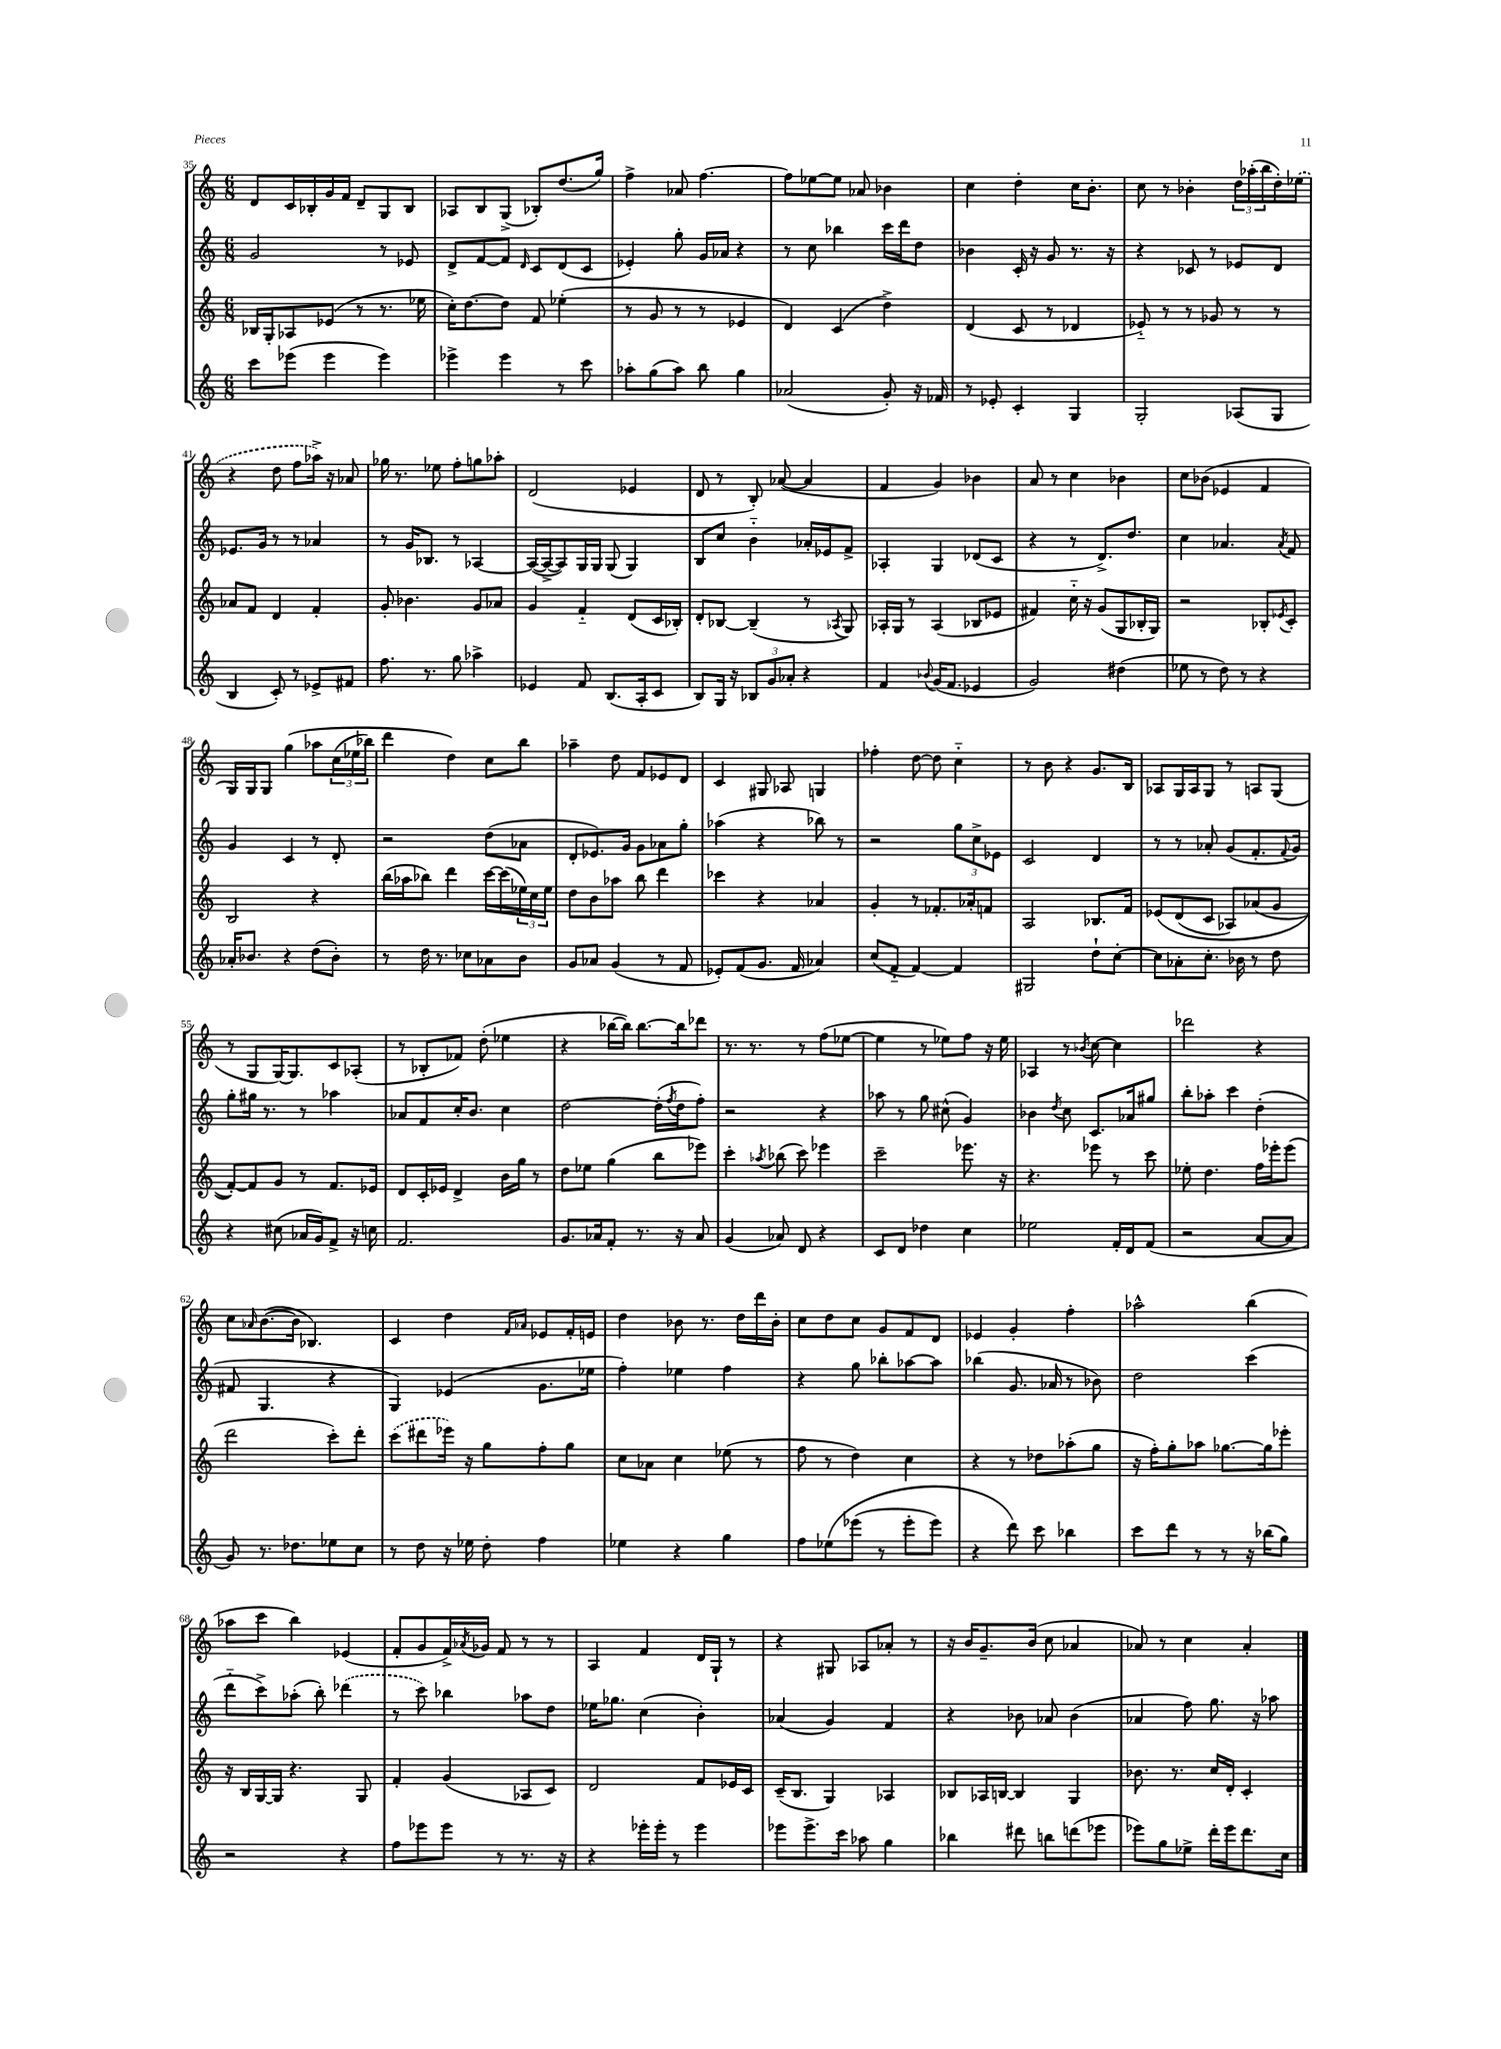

**kern	**kern	**kern	**kern
*staff4	*staff3	*staff2	*staff1
*clefG2	*clefG2	*clefG2	*clefG2
*k[]	*k[]	*k[]	*k[]
*M6/8	*M6/8	*M6/8	*M6/8
8ccc\L	16B-/LL	2g/	8d/L
.	16G'/J	.	.
(8eee-\J	8A-/	.	16c/L
.	.	.	16B-'/
4eee-\	(8e-/J	.	16g/
.	.	.	16f/JJ
.	8r	.	8d~/L
4eee-\)	8.r	8r	8G/
.	.	8e-/	8B-/J
.	16ee-\	.	.
=	=	=	=
4eee-^\	16cc'\LK)	8d^/L	8A-/L
.	[8.dd\	.	.
.	.	[8f/	8B/
4eee-\	8dd\]J	8f/]J	(8G^/J
.	.	16qqd/	.
.	8f/	8c/L	8B-'/L)
8r	(4ee-'\	(8d/	(8.dd/
8ccc\	.	8c/J	.
.	.	.	16gg/Jk)
=	=	=	=
8aa-'\L	8r	4e-'/)	4ff^\
(8gg\	8g/	.	.
8aa-\J)	8r	8gg'\	8a-/
8bb\	8r	16g/LL	[4.ff\
.	.	16a-/JJ	.
4gg\	4e-/	4r	.
=	=	=	=
(2a-/	4d/)	8r	8ff\]L
.	.	8cc\	[8ee-\
.	(4c/	4bb-\	8ee-\]J
.	.	.	8a-/
8g'/)	4dd^\)	16ccc\LL	4b-\
.	.	16ddd\J	.
16r	.	8dd\J	.
16f-/	.	.	.
=	=	=	=
8r	(4d/	4b-\	4cc\
8e-'/	.	.	.
4c'/	8c/	16c'/	4dd'\
.	.	16r	.
.	8r	8g/	.
4G/	4d-/	8.r	16cc\LK
.	.	.	8.b'\J
.	.	16r	.
=	=	=	=
2G'/	8e-'~/)	4r	8cc\
.	8r	.	8r
.	8r	8c-/	4b-'\
.	8g-/	8r	.
(8A-/L	8r	8e-/L	24dd\LL
.	.	.	(24aa-'\
.	.	.	24bb\
8G/J	8r	8d/J	16dd'\)
.	.	.	(16ee-\JJ
=	=	=	=
4B/	8a-/L	8.e-/L	4r
.	8f/J	.	.
.	.	16g/Jk	.
8c'/)	4d/	8r	8dd\
8r	.	8r	8ff\L
8e-^/L	4f'/	4a-/	16aa-^\Jk)
.	.	.	16r
8f#/J	.	.	8a-/
=	=	=	=
8.ff\	8g'/	8r	16gg-\
.	.	.	8.r
.	4.b-\	16g/LK	.
8.r	.	8.B-/J	.
.	.	.	8ee-\
8gg\	.	8r	8ff'\L
4aa-^\	8g/L	[4A-/	8gg\
.	8a-/J	.	8aa-'\J
=	=	=	=
4e-/	4g/	(16A-/_LL	(2d/
.	.	16A-^/_J	.
.	.	8A-/])	.
8f/	4f'~/	16G/L	.
.	.	16G/JJ	.
(8.B/L	.	(8G/	.
.	(8d/L	4G/)	4e-/
16A'/k	.	.	.
8c/J	16c/L	.	.
.	16B-'/JJ)	.	.
=	=	=	=
8B/L)	8d'/L	8B/L	8d/
16G/Jk	[8B-/J	8cc/J	8r
16r	.	.	.
12B-/L	(4B-~/]	4b'~\	8B'/)
12g/	.	.	.
.	.	.	([8a-/
12a-'/J	.	.	.
4r	8r	16a-'/LL	4a-/]
.	.	16e-/J	.
.	8qA-/	.	.
.	8G/)	8f^/J	.
=	=	=	=
4f/	16A-'/LL	4A-'/	4f/
.	16G/JJ	.	.
.	8r	.	.
8qqb-/	.	.	.
(16g/LK	(4A-/	4G/	4g/)
8.f/J	.	.	.
4e-/	8B-/L	(8d-/L	4b-\
.	8e-/J	8c/J	.
=	=	=	=
2g/)	4f#/)	4r	8a/
.	.	.	8r
.	16cc'~\	8r	4cc\
.	16r	.	.
.	(8g/L	8.d^/L)	.
(4dd#\	8G/	.	4b-\
.	.	8.dd/J	.
.	16B-'/L	.	.
.	16G/JJ)	.	.
=	=	=	=
8ee-\	2r	4cc\	8cc\L
8r	.	.	(8b-\J
8dd\)	.	4.a-/	4e-/
8r	.	.	.
4r	8B-'/L	.	4f/
.	8qe-/	8qa-/	.
.	8c'/J	8f/	.
=	=	=	=
16a-'/LK	2B/	4g/	16G/LL)
8.b-/J	.	.	16G/J
.	.	.	8G/J
4r	.	4c/	&(4gg\
(8dd\L	4r	8r	8aa-\L
8b-'\J)	.	8d'/	(24cc\L
.	.	.	24ee-\
.	.	.	24bb-\JJ)
=	=	=	=
8r	(16bb\LL	2r	4ddd\
.	16aa-\J	.	.
16dd\	8bb-\J)	.	.
8.r	.	.	.
.	4ddd\	.	4dd\&)
8cc-\L	.	.	.
8a-\	[16ccc\LL	(8dd\L	8cc\L
.	(16ccc\]	.	.
8b\J	24ee-\)	8a-\J	8bb\J
.	24cc\	.	.
.	24ee-\JJ	.	.
=	=	=	=
8g/L	8dd\L	8d'/L	4aa-~\
8a-/J	8b\	8.e-/)	.
(4g/	8aa-\J	.	8dd\
.	.	16g/Jk	.
.	8bb\	8g\L	8f/L
8r	4ddd\	8a-\	8e-/
8f/	.	8gg'\J	8d/J
=	=	=	=
8e-'/L)	4ccc-\	(4aa-\	4c/
(8f/	.	.	.
8.g/J	4r	4r	8G#/
.	.	.	8A-/
16f/	.	.	.
4a-/)	4a-/	8bb-\)	4G/
.	.	8r	.
=	=	=	=
(8cc/L	4g'/	2r	4ff-'\
8f'~/J	.	.	.
[4f/)	8r	.	[8dd\
.	8.f-'/L	.	8dd\]
4f/]	.	12gg\L	4cc'~\
.	16a-'/k	.	.
.	.	12cc^\	.
.	8f/J	.	.
.	.	12e-\J	.
=	=	=	=
2G#/	2A/	2c/	8r
.	.	.	8b\
.	.	.	4r
8dd`\L	8.B-/L	4d/	8.g/L
[8cc'\J	.	.	.
.	16f/Jk	.	16B/Jk
=	=	=	=
8cc\]L	&(8e-/L	8r	8A-/L
8a-'\	(8d/	8r	16G/L
.	.	.	16A-/J
8.cc'\J	8c/J	8a-'/	8G/J
.	8A-/L)	(8g/L	8r
16b-\	.	.	.
8r	(8a-/	8.f'/	8A/L
8dd\	8g/J	.	(8G/J
.	.	8qqf/	.
.	.	16g/Jk)	.
=	=	=	=
4r	[8f'/L)&)	8gg'\L	8r
.	8f/]	16gg#\Jk	8G/L
.	.	8.r	.
(8cc#\	8g/J	.	[16G/K)
.	.	.	8.G/]
16a-/LL	8r	8r	.
16g/J)	.	.	.
8f^/J	8.f/L	4aa-\	8c/
16r	.	.	(8A-'/J
16cc\	16e-/Jk	.	.
=	=	=	=
2.f/	8d/L	8a-/L	8r
.	16c'/L	8f/	8B-'/L
.	16e-/JJ	.	.
.	4d^/	16cc'/K	8f-/J)
.	.	8.b/J	.
.	.	.	(8dd'\
.	16b\LL	4cc\	4ee-\
.	16gg\JJ	.	.
.	8r	.	.
=	=	=	=
8.g/L	8dd\L	[2dd\	4r
.	8ee-\J	.	.
16a-/k	.	.	.
8f'/J	(4gg\	.	[16bb-\LL
.	.	.	16bb-\]JJ)
8.r	.	.	[8.bb-\L
.	8bb\L	(16dd'\]LL	.
.	.	8qff/	.
16r	.	16dd\J	16bb-\]k
8a-/	8eee-\J)	8ff'\J)	8ddd-\J
=	=	=	=
(4g/	4ccc'\	2r	8.r
.	.	.	8.r
.	8qaa-/	.	.
8a-/)	(8bb-\	.	.
8d/	8ccc\)	.	8r
4r	4eee-\	4r	(8ff\L
.	.	.	[8ee-\J
=	=	=	=
8c/L	2ccc~\	8aa-\	4ee-\]
8d/J	.	8r	.
4dd-\	.	8gg\	8r
.	.	(8cc#^^\	8ee-\L)
4cc\	8.eee-\	4g/)	8ff\J
.	.	.	16r
.	16r	.	16ee-\
=	=	=	=
2ee-\	4.r	4b-\	4A-/
.	.	8qdd/	.
.	.	8cc\	8r
.	.	.	8qb-/
.	8eee-\	8.c/L	[8cc\
16f'/LL	8r	.	4cc\]
16d/J	.	16a-/k	.
(8f/J	8ccc\	8gg#/J	.
=	=	=	=
2r	8ee-'\	8bb'\L	2ddd-\
.	4.dd\	8aa-'\J	.
.	.	4ccc\	.
[8a/L	16ff\LL	(4dd'\	4r
.	16eee-'\J	.	.
8a/]J	(8eee-\J	.	.
=	=	=	=
8g/)	2ddd\	8f#/	8cc\L
.	.	.	16qqa-/
8.r	.	4.G/	([8.b\
8.dd-\L	.	.	16b\]Jk
.	.	.	4.B-/)
8ee-\	8ccc'\L)	4r	.
8cc\J	8ddd'\J	.	.
=	=	=	=
8r	(8ccc\L	4G/)	4c/
8dd\	8ddd#\	.	.
16r	16eee-\Jk)	(4e-/	4dd\
16ee-\	16r	.	.
8dd'\	8gg\L	.	.
.	.	.	16qqf/LL
.	.	.	16qqa-/JJ
4ff\	8ff'\	8.g\L	8e-/L
.	8gg\J	.	16f'/L
.	.	16ee-\Jk	16e/JJ
=	=	=	=
4ee-\	8cc\L	4ff'\)	4dd\
.	8a-\J	.	.
4r	4cc\	4ee-\	8b-\
.	.	.	8.r
4gg\	(8ee-\	4ff\	.
.	.	.	16dd\LL
.	8r	.	16ddd\
.	.	.	16b-'\JJ
=	=	=	=
8ff\L	8ff\	4r	8cc\L
&(8ee-\	8r	.	8dd\
(8eee-\J	4dd\)	8gg\	8cc\J
8r	.	8bb-'\L	8g/L
8eee-'\L	4cc\	[8aa-\	8f/
8eee-\J)	.	8aa-\]J	8d/J
=	=	=	=
4r	4r	(4bb-\	4e-/
8ddd\&)	8r	8.g/	4g'/
8ccc\	8dd-\L	.	.
.	.	16a-/	.
4bb-\	(8aa-'\	8r	4ff'\
.	8gg\J	8b-\)	.
=	=	=	=
8ccc\L	16r	2dd\	2aa-^^\
.	16ff'\LK)	.	.
8ddd\J	8gg'\	.	.
8r	8aa-\J	.	.
8r	[8.gg-\L	.	.
16r	.	(4ccc\	(4bb\
(16bb-\LK	16gg-\]k	.	.
8gg\J)	8eee-'\J	.	.
=	=	=	=
2r	16r	8ddd'~\L	8aa-\L
.	16B/LL	.	.
.	[16G/	8ccc^\)	8ccc\J
.	16G/]JJ	.	.
.	4.r	(8aa-'\J	4bb\)
.	.	8bb'\)	.
4r	.	(4ddd-\	(4e-/
.	8G/	.	.
=	=	=	=
8ff\L	4f'/	8r	8f'/L
8eee-\	.	8ccc\)	8g/
8eee-\J	(4g/	4bb-\	16f^/L)
.	.	.	8qa-/
.	.	.	16g-/JJ
8r	.	.	8f/
8.r	8A-/L	8aa-\L	8r
.	8c/J)	8dd\J	8r
16r	.	.	.
=	=	=	=
4r	2d/	16ee-\LK	4A/
.	.	8.gg-\J	.
16eee-'\LL	.	(4cc\	4f/
16eee-'\JJ	.	.	.
8r	.	.	.
4eee-\	8f/L	4b'\)	16d/LL
.	.	.	16G`/JJ
.	16e-/L	.	8r
.	16c/JJ	.	.
=	=	=	=
8eee-\L	(16c~/LK	(4a-/	4r
.	8.B/J	.	.
8.eee-^\	.	.	.
.	4G/)	4g/)	8G#/
16ccc\Jk	.	.	.
8aa-\	.	.	8A-/L
4gg\	4A-/	4f/	8a-'/J
.	.	.	8r
=	=	=	=
4bb-\	8B-/L	4r	16r
.	.	.	16b/LK
.	16A-/L	.	8.g~/
.	[16B/JJ	.	.
8ddd#\	4B/]	8b-\	.
.	.	.	(16b/Jk
8bb\L	.	8a-/	8cc\
(8ddd\	4G/	(4b-\	4a-/
8eee-\J	.	.	.
=	=	=	=
8eee-\L)	8.b-\	4a-/	8a-/)
8gg\	.	.	8r
.	8.r	.	.
8ee-^\J	.	8ff\)	4cc\
16ddd'\LL	16cc/LL	8.gg\	.
16eee-\J	16d'/JJ	.	.
8.ddd\	4c'/	.	4a-'/
.	.	16r	.
.	.	8aa-\	.
16cc\Jk	.	.	.
==	==	==	==
*-	*-	*-	*-
